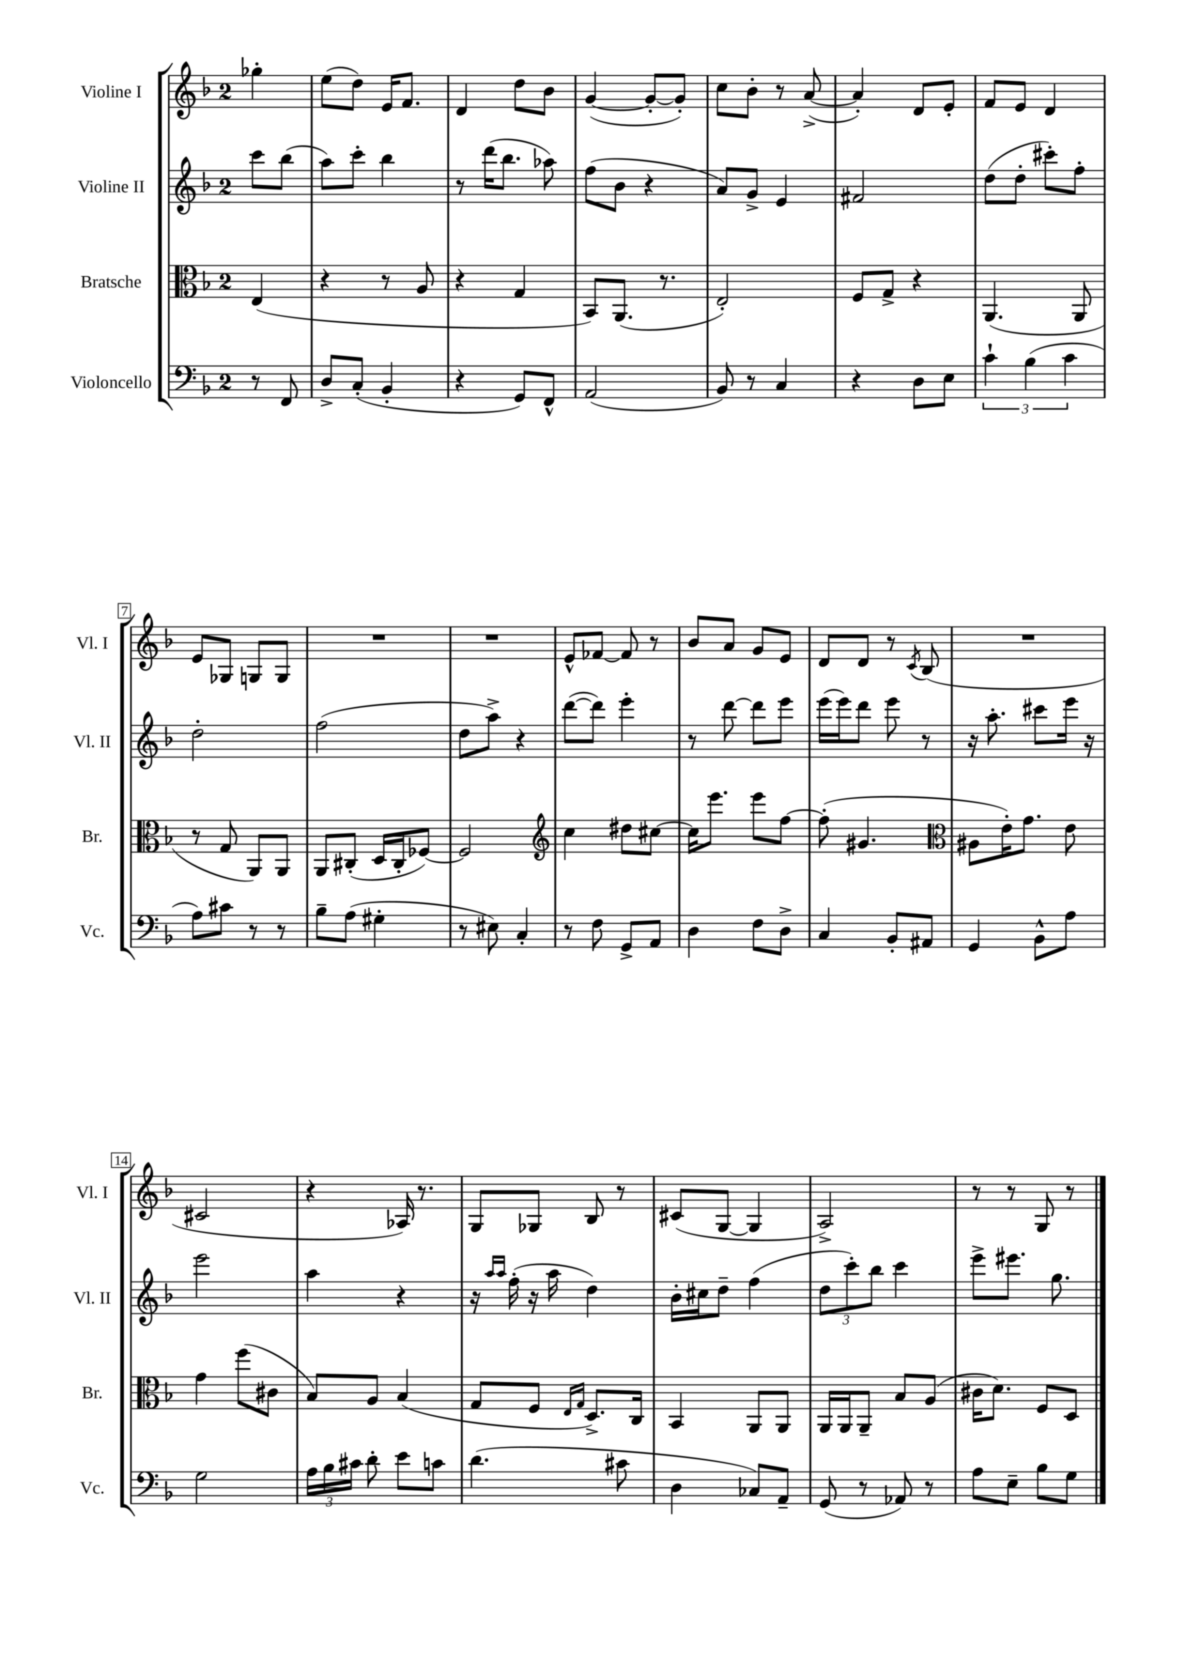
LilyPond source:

<<
\new StaffGroup <<
\new Staff = "s0" \with { instrumentName = "Violine I" shortInstrumentName = "Vl. I" } {
    \clef treble \key f \major \once \override Staff.TimeSignature.style = #'single-digit \time 2/4 \partial 4
    \autoBeamOff ges''4-. |
    e''8[( d''8]) e'16[ f'8.] |
    d'4 d''8[ bes'8] |
    g'4~( g'8[~-. g'8]-.) |
    c''8[ bes'8]-. r8 a'8~->( |
    a'4-.) d'8[ e'8]-. |
    f'8[ e'8] d'4 |
    e'8[ ges8] g8[ g8] |
    R2 |
    R2 |
    e'8[-^ fes'8]~ fes'8 r8 |
    bes'8[ a'8] g'8[ e'8] |
    d'8[ d'8] r8 \acciaccatura { c'8 } bes8( |
    R2 |
    cis'2 |
    r4 aes16) r8. |
    g8[ ges8] bes8 r8 |
    cis'8[( g8]~ g4 |
    a2->) |
    r8 r8 g8 r8 \bar "|." |
}
\new Staff = "s1" \with { instrumentName = "Violine II" shortInstrumentName = "Vl. II" } {
    \clef treble \key f \major \once \override Staff.TimeSignature.style = #'single-digit \time 2/4 \partial 4
    \autoBeamOff c'''8[ bes''8]( |
    a''8[) c'''8]-. bes''4 |
    r8 d'''16[( bes''8.] aes''8) |
    f''8[( bes'8] r4 |
    a'8[) g'8]-> e'4 |
    fis'2 |
    d''8[( d''8]-. cis'''8[-.) f''8]-. |
    d''2-. |
    f''2( |
    d''8[ a''8]->) r4 |
    d'''8[~( d'''8]) e'''4-. |
    r8 d'''8~ d'''8[ e'''8] |
    e'''16[( e'''16) d'''8] e'''8 r8 |
    r16 a''8.-. cis'''8[ e'''16] r16 |
    e'''2 |
    a''4 r4 |
    r16 \grace { a''16[ a''16] } f''16-.( r16 a''16 d''4) |
    bes'16[-. cis''16 d''8]-- f''4( |
    \tuplet 3/2 { d''8[ c'''8-.) bes''8] } c'''4 |
    e'''8[-> eis'''8.] g''8. \bar "|." |
}
\new Staff = "s2" \with { instrumentName = "Bratsche" shortInstrumentName = "Br." } {
    \clef alto \key f \major \once \override Staff.TimeSignature.style = #'single-digit \time 2/4 \partial 4
    \autoBeamOff e4( |
    r4 r8 a8 |
    r4 g4 |
    bes,8[) a,8.]( r8. |
    e2-.) |
    f8[ g8]-> r4 |
    a,4.( a,8 |
    r8 g8 a,8[) a,8] |
    a,8[ cis8]-.( d16[ cis16-. fes8]~) |
    fes2 |
    \clef treble c''4 dis''8[ cis''8]~ |
    cis''16[ e'''8.] e'''8[ f''8]~ |
    f''8-.( gis'4. |
    \clef alto ais8[ e'16-.) g'8.] e'8 |
    g'4 f''8[( cis'8] |
    bes8[) a8] bes4( |
    g8[ f8] \grace { e16[ g16] } d8.[->) c16] |
    bes,4 a,8[ a,8] |
    a,16[ a,16 a,8]-- bes8[ a8]( |
    cis'16[ d'8.]) f8[ d8] \bar "|." |
}
\new Staff = "s3" \with { instrumentName = "Violoncello" shortInstrumentName = "Vc." } {
    \clef bass \key f \major \once \override Staff.TimeSignature.style = #'single-digit \time 2/4 \partial 4
    \autoBeamOff r8 f,8 |
    d8[-> c8]-.( bes,4-. |
    r4 g,8[) f,8]-^ |
    a,2( |
    bes,8) r8 c4 |
    r4 d8[ e8] |
    \tuplet 3/2 { c'4-! bes4( c'4 } |
    a8[) cis'8] r8 r8 |
    bes8[-- a8]( gis4-. |
    r8 eis8) c4-. |
    r8 f8 g,8[-> a,8] |
    d4 f8[ d8]-> |
    c4 bes,8[-. ais,8] |
    g,4 bes,8[-^ a8] |
    g2 |
    \tuplet 3/2 { a16[ bes16 cis'16] } d'8-. e'8[ c'8] |
    d'4.( cis'8 |
    d4 ces8[) a,8]-- |
    g,8( r8 aes,8) r8 |
    a8[ e8]-- bes8[ g8] \bar "|." |
}
>>
>>
\layout { \context { \Score \override BarNumber.stencil = #(make-stencil-boxer 0.1 0.3 ly:text-interface::print) } }
